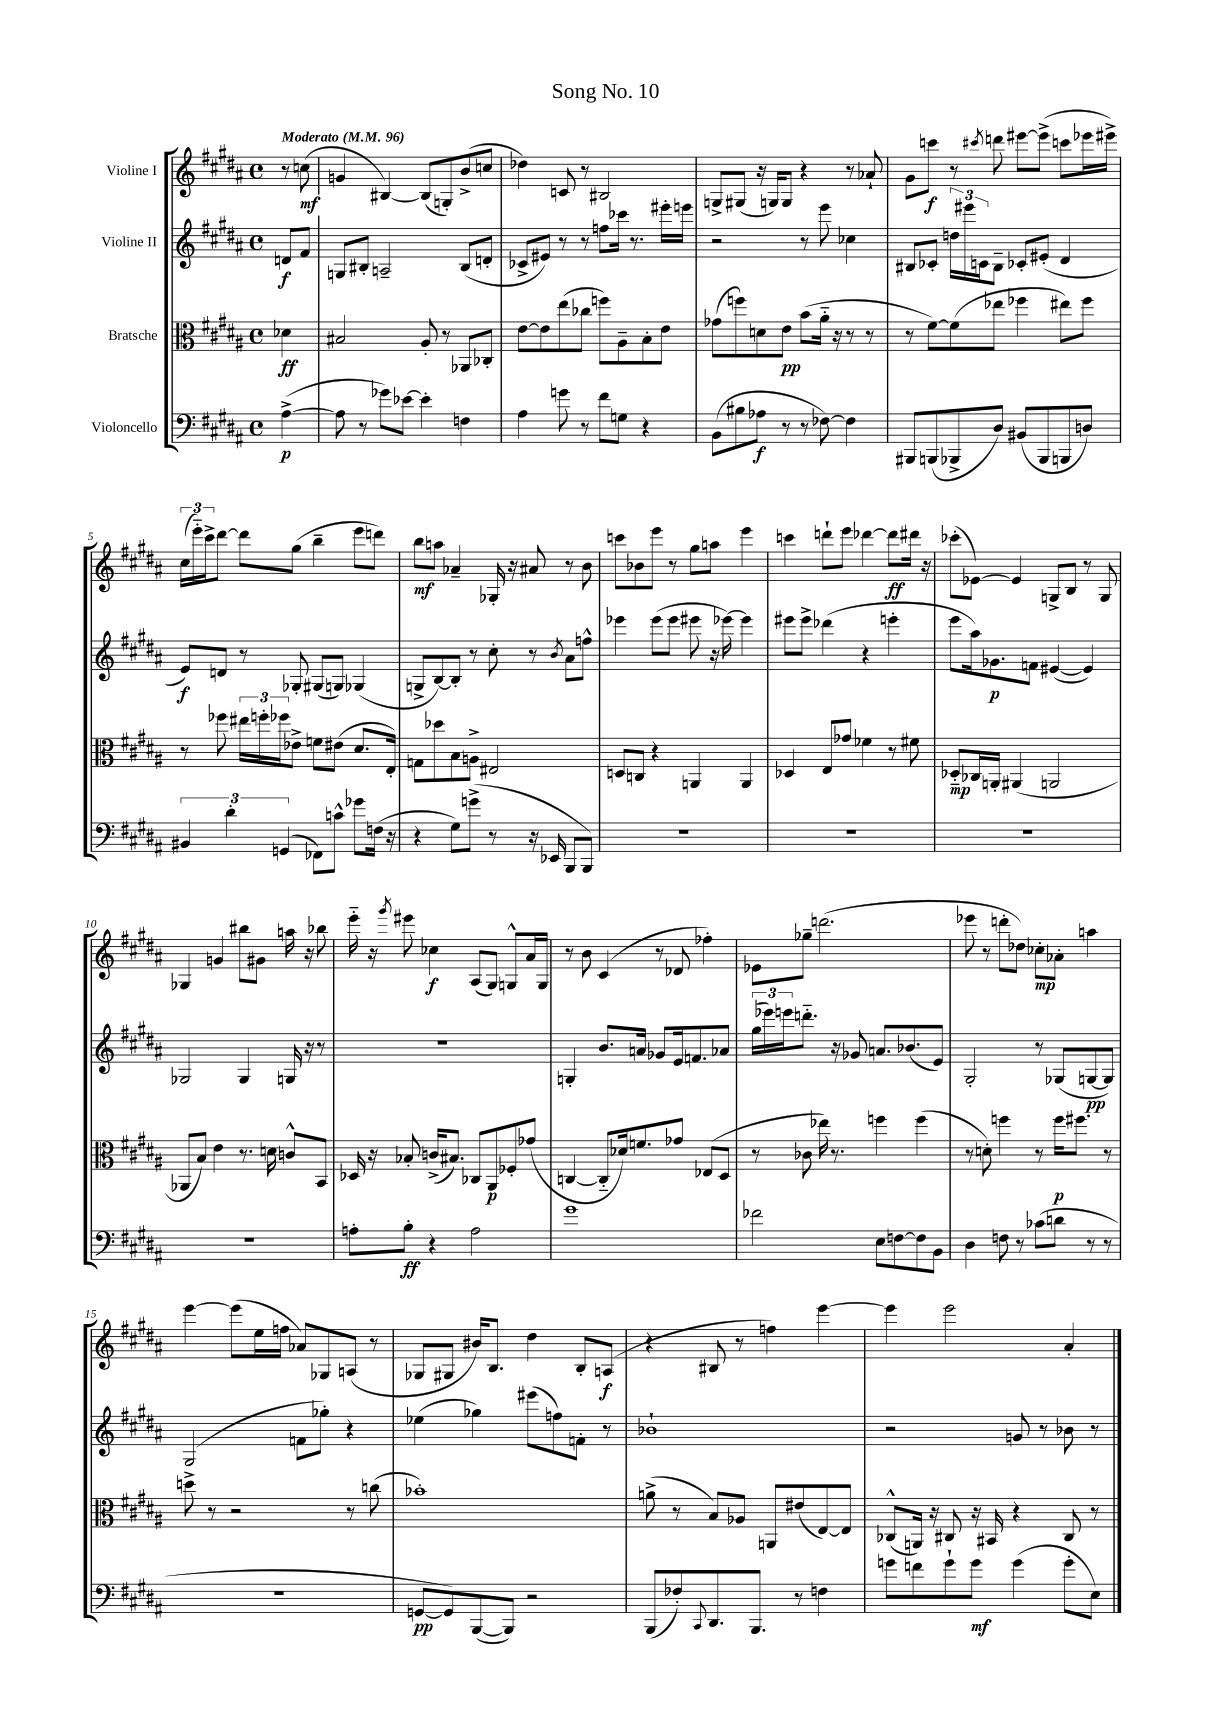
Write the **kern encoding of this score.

**kern	**kern	**kern	**kern
*staff4	*staff3	*staff2	*staff1
*clefF4	*clefC3	*clefG2	*clefG2
*k[f#c#g#d#a#]	*k[f#c#g#d#a#]	*k[f#c#g#d#a#]	*k[f#c#g#d#a#]
*M4/4	*M4/4	*M4/4	*M4/4
*met(c)	*met(c)	*met(c)	*met(c)
*MM96	*MM96	*MM96	*MM96
([4A#^\	4d-\	8d/L	8r
.	.	8f#/J	(8cc\
=	=	=	=
8A#\]	2B#/	8G/L	4g/
8r	.	8B#'/J	.
8g-\L)	.	2A~/	[4B#/)
[8e-\J	.	.	.
4e-'\]	8A#'/	.	(8B#/]L
.	8r	.	8G'/)
4F\	8AA-/L	(8B#/L	(8b^/
.	8C-'/J	8d'/J	8cc/J
=	=	=	=
4A#\	[8e\L	8c-^/L	4dd-\)
.	8e\]	8e#/J)	.
8g\	(8ee\	8r	8c/
8r	8cc-\J	8r	8r
8f#\L	8ff\L)	8ff\L	2B#/
8G\J	8A#~\	16ccc-\Jk	.
.	.	8.r	.
4r	8B'\	.	.
.	8e\J	16eee#'\LL	.
.	.	16eee\JJ	.
=	=	=	=
(8BB\L	(8g-\L	2r	8G^/L
8B#\	8ff\)	.	(8G#/J
8A-\J	8d\	.	16r
.	.	.	16G/LK)
8r	8e\J	.	8G/J
8r	(8b\L	8r	4r
[8F-\)	16a#'~\Jk	8eee\	.
.	16r	.	.
4F-\]	8r	4cc-\	8r
.	8r	.	8a-`/
=	=	=	=
8BBB#/L	8r	8B#/L	8g#\L
(8BBB/	[8f#\L)	8c-'/J	8ccc\J
8BBB-^/	(8f#\]	24dd\LL	8r
.	.	24eee#\	.
.	.	24c\J	.
.	.	.	8qccc#/
8D#/J)	8ee-\J	8B#~\J	8ddd\
(8BB#/L	4ff-\	8c-'/L	[8eee#\L
8BBB-/	.	(8e#'/J	(8eee#^\]J
8BBB/	8ee#\L)	4d#/	8ccc\L
8D/J)	8ff-\J	.	16eee-\L
.	.	.	16eee#^\JJ)
=	=	=	=
6BB#/	8r	8e/L)	(24cc#\LL
.	.	.	24eee'~\)
.	.	.	24ccc#^\J
.	8ff-\	8d/J	[8ddd#\J
6d#'\	.	.	.
.	24ee#\LL	8r	8ddd#\]L
.	24ff'\	.	.
(6GG/	24ff-\J	.	.
.	8e-^\J	8G-'/	(8gg#\J
8FF-\L)	8f\L	(8G#/L	4bb~\
8c^^\J	(8e#\J	8G/J)	.
8g-\L	8.d#/L	(4G-/	8eee\L
(16F\Jk	.	.	8ddd\J)
16r	16E'/Jk)	.	.
=	=	=	=
4r	8G\L	8G^/L	8bb\L
.	8dd-\	[8B/)	8aa\J
8G#\L)	8B\	8B'/]J	4a-~/
(8g^\J	8A^\J	8r	.
8r	2E#/	8cc#'\	16G-'/
.	.	.	16r
16r	.	8r	8a#/
16EE-/	.	.	.
.	.	8qb/	.
8BBB/L	.	8a#\L	8r
8BBB/J)	.	8ff^^\J	8b\
=	=	=	=
1r	8D/L	4eee-\	8ccc\L
.	8C/J	.	8b-\
.	4r	(8eee-\L	8eee\J
.	.	8eee-\J	8r
.	4AA/	8eee#\	8gg#\L
.	.	16r	8aa\J
.	.	[16eee-\)	.
.	4AA/	4eee-\]	4eee\
=	=	=	=
1r	4D-/	8eee#\L	4ccc\
.	.	8eee#^\J	.
.	8E/L	(4ddd-\	8ddd`\L
.	8g-/J	.	8eee\J
.	4f-\	4r	[4ddd-\
.	8r	4eee'\	8ddd-\]L
.	8f#\	.	16ddd#\Jk
.	.	.	16r
=	=	=	=
1r	8D-'~/L	8eee\L	(8ccc-'\L
.	16C-/L	16aa#\k)	[8e-\J)
.	16AA'/JJ	8.g-\	.
.	(4AA#/	.	4e-/]
.	.	8f\J	.
.	2AA/	([4e#/	8G^/L
.	.	.	8B/J
.	.	4e#/])	8r
.	.	.	8G/
=	=	=	=
1r	8AA-/L	2G-/	4G-/
.	8B/J)	.	.
.	4e\	.	4g/
.	8.r	4G-/	8bb#\L
.	.	.	8g#\J
.	16d\	.	.
.	8c^^/L	16G/	16aa\
.	.	16r	16r
.	8BB/J	8r	8bb-\
=	=	=	=
8A'\L	16D-/	1r	16eee'~\
.	16r	.	16r
.	.	.	8qggg#/
8B'\J	8B-'/	.	8eee#\
4r	(16c^/LK	.	4cc-\
.	8.B#/J)	.	.
2A\	8C-/L	.	(8A#/L
.	8AA#/	.	8G#/J)
.	8F-'/	.	8G^^/L
.	(8g-/J	.	16a#/L
.	.	.	16G/JJ
=	=	=	=
1g#	[4C/	4G'/	8r
.	.	.	8b\
.	8C'~/]L	8.b/L	(4c#/
.	16d-/k)	.	.
.	8.f/	16a/Jk	.
.	.	8g-/L	8r
.	8g-/J	16e/k	8d-/
.	.	8.f/	.
.	(8E-/L	.	4ff-'\)
.	8D#/J	8a-/J	.
=	=	=	=
2f-\	8r	(24gg#\LL	8e-\L
.	.	24eee-\)	.
.	.	24eee\J	.
.	8c-\	8.ddd'~\J	8gg-~\J
.	16ee-\)	.	(2.ddd\
.	8.r	16r	.
.	.	8g-/	.
8E\L	4ff\	8.a/L	.
[8F\	.	.	.
.	.	(8.b-/	.
8F\]	(4ff\	.	.
8BB\J	.	8e/J)	.
=	=	=	=
4D#\	8r	2G#'/	8eee-\
.	8d'\)	.	8r
8F\	4ff\	.	8ddd'\L
8r	.	.	8dd-\J)
(8c-\L	8r	8r	8cc-'\L
8d\J	16ff\LK	(8G-/L	8a-'\J
.	8.ff#\J	.	.
8r	.	[8G/	4aa\
8r	8r	8G/]J)	.
=	=	=	=
1r	8dd^\	(2G#/	[4eee\
.	8r	.	.
.	2r	.	(8eee\]L
.	.	.	16ee\L
.	.	.	16ff\JJ
.	.	8f\L	8a-/L)
.	.	8gg-'\J)	8G-/
.	8r	4r	(8A/J
.	(8cc\	.	8r
=	=	=	=
[8GG/L	1b-')	(4ee-\	8G-/L
8GG/])	.	.	8G#/J
([8BBB/	.	4gg-\)	16b#/LK)
.	.	.	8.B/J
8BBB/]J)	.	.	.
2r	.	(8eee#\L	4dd#\
.	.	8ff\)	.
.	.	8f'\J	8B'/L
.	.	8r	(8A/J
=	=	=	=
(8BBB/L	(8a^\	1b-`	4r
8F-'/)	8r	.	.
8qqCC#/	.	.	.
8.DD#/	8B/L)	.	8B#/
.	8A-/J	.	8r
8.BBB/J	.	.	.
.	8AA/L	.	4ff\)
8r	(8e#/	.	.
4F\	[8E/)	.	[4eee\
.	8E/]J	.	.
=	=	=	=
8g\L	(8C-^^/L	2r	4eee\]
8f\	16AA/Jk)	.	.
.	16r	.	.
8g`\	8C#/	.	2eee\
8g\J	16r	.	.
.	16BB#/	.	.
(4g\	4r	8g/	.
.	.	8r	.
8g'\L	8C#/	8b-\	4a#'/
8E\J)	8r	8r	.
==	==	==	==
*-	*-	*-	*-
